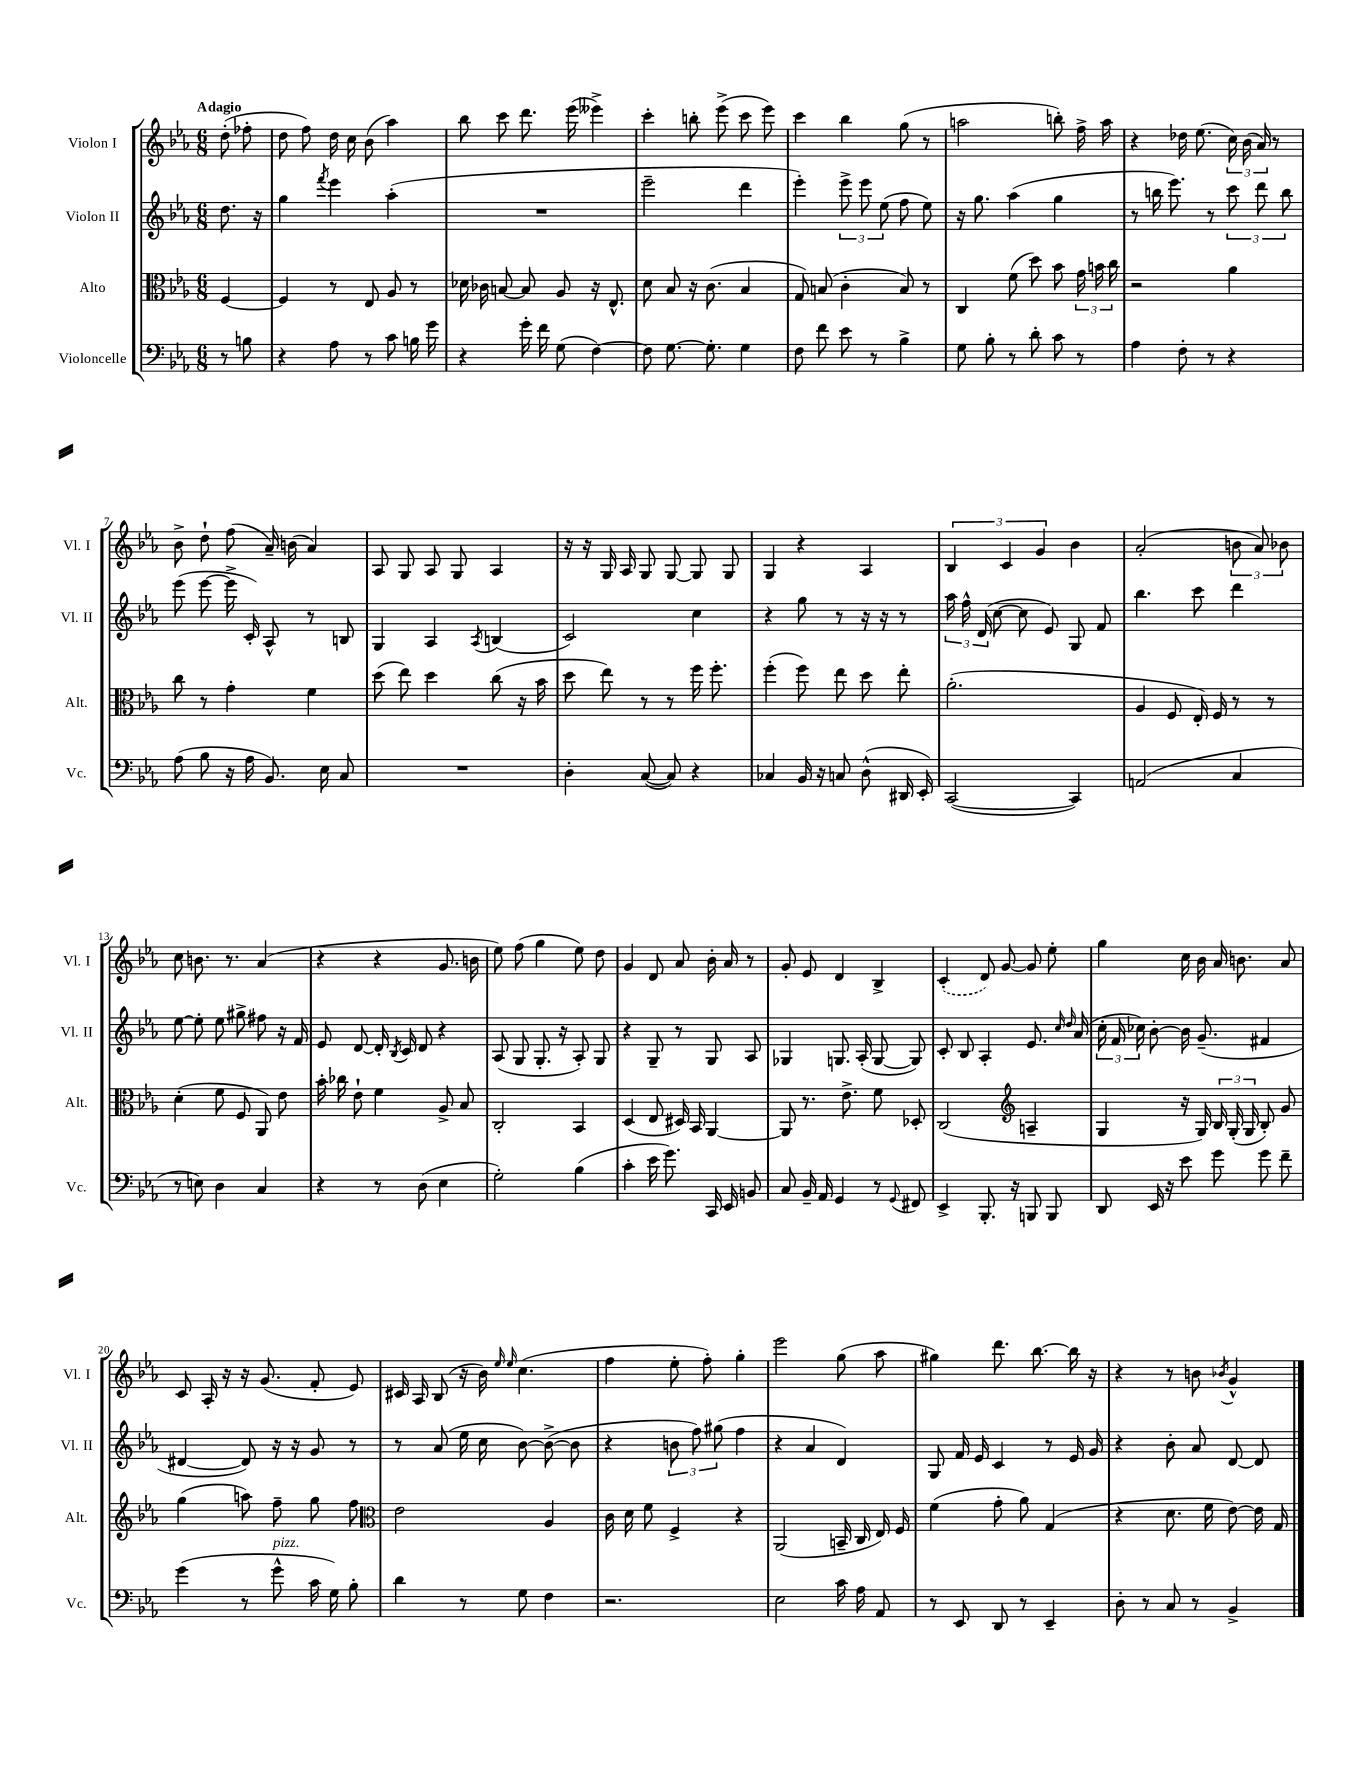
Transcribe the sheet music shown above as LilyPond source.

<<
\new StaffGroup <<
\new Staff = "s0" \with { instrumentName = "Violon I" shortInstrumentName = "Vl. I" } {
    \clef treble \key ees \major \numericTimeSignature \time 6/8 \partial 4 \tempo "Adagio"
    \autoBeamOff d''8-.( fes''8-. |
    d''8 f''8) d''16 c''16 bes'8( aes''4) |
    bes''8 c'''8 d'''8. ees'''16( eeses'''4->) |
    c'''4-. b''8-. ees'''8->( c'''8 ees'''8) |
    c'''4 bes''4 g''8( r8 |
    a''2 b''8-.) f''16-> a''16 |
    r4 des''16 ees''8.( \tuplet 3/2 { c''16) bes'16( aes'16) } r8 |
    bes'8-> d''8-! f''8( aes'16--) b'16( aes'4) |
    aes8 g8 aes8 g8 aes4 |
    r16 r16 g16 aes16 g8 g8~ g8 g8 |
    g4 r4 aes4 |
    \tuplet 3/2 { bes4 c'4 g'4 } bes'4 |
    aes'2-.( \tuplet 3/2 { b'8 aes'8) bes'8 } |
    c''8 b'8. r8. aes'4( |
    r4 r4 g'8. b'16 |
    ees''8) f''8( g''4 ees''8) d''8 |
    g'4 d'8 aes'8 bes'16-. aes'16 r8 |
    g'8-. ees'8 d'4 bes4-> |
    \once \slurDashed c'4-.( d'8) g'8~ g'8 ees''8-. |
    g''4 c''16 bes'16 aes'16 b'8. aes'8 |
    c'8 aes16-. r16 r16 g'8.( f'8-. ees'8) |
    cis'16 aes16 bes8( r16 bes'16) \grace { ees''16 ees''16 } c''4.( |
    f''4 ees''8-. f''8-.) g''4-. |
    ees'''2 g''8( aes''8 |
    gis''4) d'''8. bes''8.~ bes''16 r16 |
    r4 r8 b'8 \acciaccatura { bes'8 } g'4-^ \bar "|." |
}
\new Staff = "s1" \with { instrumentName = "Violon II" shortInstrumentName = "Vl. II" } {
    \clef treble \key ees \major \numericTimeSignature \time 6/8 \partial 4
    \autoBeamOff d''8. r16 |
    g''4 \acciaccatura { f'''8 } ees'''4 aes''4-.( |
    R2. |
    ees'''2-- d'''4 |
    ees'''4-.) \tuplet 3/2 { ees'''8-> ees'''8 ees''8( } f''8 ees''8) |
    r16 g''8. aes''4( g''4 |
    r8 b''16 ees'''8.) r8 \tuplet 3/2 { c'''8 d'''8 b''8 } |
    ees'''8( ees'''8~ ees'''16-> c'16-.) aes8-^ r8 b8 |
    g4 aes4 \acciaccatura { aes8 } b4( |
    c'2) c''4 |
    r4 g''8 r8 r16 r16 r8 |
    \tuplet 3/2 { aes''16 f''16-^ d'16( } c''8~ c''8 ees'8) g8 f'8 |
    bes''4. c'''8 d'''4 |
    ees''8~ ees''8-. ees''8 gis''8-> fis''8 r16 f'16 |
    ees'8 d'8~ d'16-. \acciaccatura { bes8 } c'16 d'8 r4 |
    aes8( g8 g8.-. r16 aes8-.) g8 |
    r4 g8-- r8 g8 aes8 |
    ges4 g8. aes16-.( g8~ g8) |
    c'8-. bes8 aes4-. ees'8. \grace { c''16 d''16 } aes'16( |
    \tuplet 3/2 { c''16-. f'16 ces''16) } bes'8~-. bes'16 g'8.--( fis'4 |
    dis'4~ dis'8) r16 r16 g'8 r8 |
    r8 aes'8( ees''16 c''16 bes'8~) bes'8~->( bes'8 |
    r4 \tuplet 3/2 { b'8 f''8) gis''8( } f''4 |
    r4 aes'4 d'4) |
    g8 f'16 ees'16 c'4 r8 ees'16 g'16 |
    r4 bes'8-. aes'8 d'8~ d'8 \bar "|." |
}
\new Staff = "s2" \with { instrumentName = "Alto" shortInstrumentName = "Alt." } {
    \clef alto \key ees \major \numericTimeSignature \time 6/8 \partial 4
    \autoBeamOff f4~ |
    f4 r8 ees8 aes8 r8 |
    des'16 ces'16 b8~ b8 aes8 r16 ees8.-^ |
    d'8 bes8 r16 c'8.( bes4 |
    g8) b8( c'4-. b8) r8 |
    c4 f'8( d''8) bes'8 \tuplet 3/2 { g'16 b'16 c''16 } |
    r2 aes'4 |
    c''8 r8 g'4-. f'4 |
    d''8( ees''8) d''4 c''8( r16 bes'16 |
    d''8 ees''8) r8 r8 f''16 f''8.-. |
    f''4-.( f''8) ees''8 d''8 ees''8-. |
    aes'2.-.( |
    aes4 f8 ees16-.) f16 r8 r8 |
    d'4-.( f'8 f8 aes,8) ees'8 |
    bes'16-. ces''16 ees'8-! f'4 aes8-> bes8 |
    c2-. bes,4 |
    d4( ees8 dis16) bes,16 aes,4~ |
    aes,8 r8. ees'8.-> f'8 des8-. |
    c2( \clef treble a4-- |
    g4 r16 g16) \tuplet 3/2 { bes16 g16-.( g16 } bes8-.) g'8 |
    g''4( a''8) f''8-- g''8 f''8 |
    \clef alto ees'2 aes4 |
    c'16 d'16 f'8 f4-> r4 |
    aes,2( b,16-- c16 ees16) f16 |
    f'4( g'8-. aes'8) g4( |
    r4 d'8. f'16 ees'8~) ees'16 g16 \bar "|." |
}
\new Staff = "s3" \with { instrumentName = "Violoncelle" shortInstrumentName = "Vc." } {
    \clef bass \key ees \major \numericTimeSignature \time 6/8 \partial 4
    \autoBeamOff r8 b8 |
    r4 aes8 r8 c'8 b16 g'16 |
    r4 g'16-. f'16 g8( f4~) |
    f8 g8.~ g8.-. g4 |
    f8 f'8 ees'8 r8 bes4-> |
    g8 bes8-. r8 d'8-. c'8 r8 |
    aes4 f8-. r8 r4 |
    aes8( bes8 r16 aes16 bes,8.) ees16 c8 |
    R2. |
    d4-. c8~( c8) r4 |
    ces4 bes,16 r16 c8 d8-^( dis,16 ees,16-.) |
    c,2~( c,4) |
    a,2( c4 |
    r8 e8) d4 c4 |
    r4 r8 d8( ees4 |
    g2-.) bes4( |
    c'4-. ees'16 g'8.) c,16 ees,16 b,8 |
    c8 bes,16-- aes,16 g,4 r8 \appoggiatura { g,8 } fis,8 |
    ees,4-> bes,,8.-. r16 b,,8 b,,8 |
    d,8 ees,16 r16 ees'8 g'8 g'8 f'8-- |
    g'4( r8 g'8-^^\markup { \italic "pizz." } c'16 g16) bes8-. |
    d'4 r8 g8 f4 |
    r2. |
    ees2 c'16 aes16 aes,8 |
    r8 ees,8 d,8 r8 ees,4-- |
    d8-. r8 c8 r8 bes,4-> \bar "|." |
}
>>
>>
